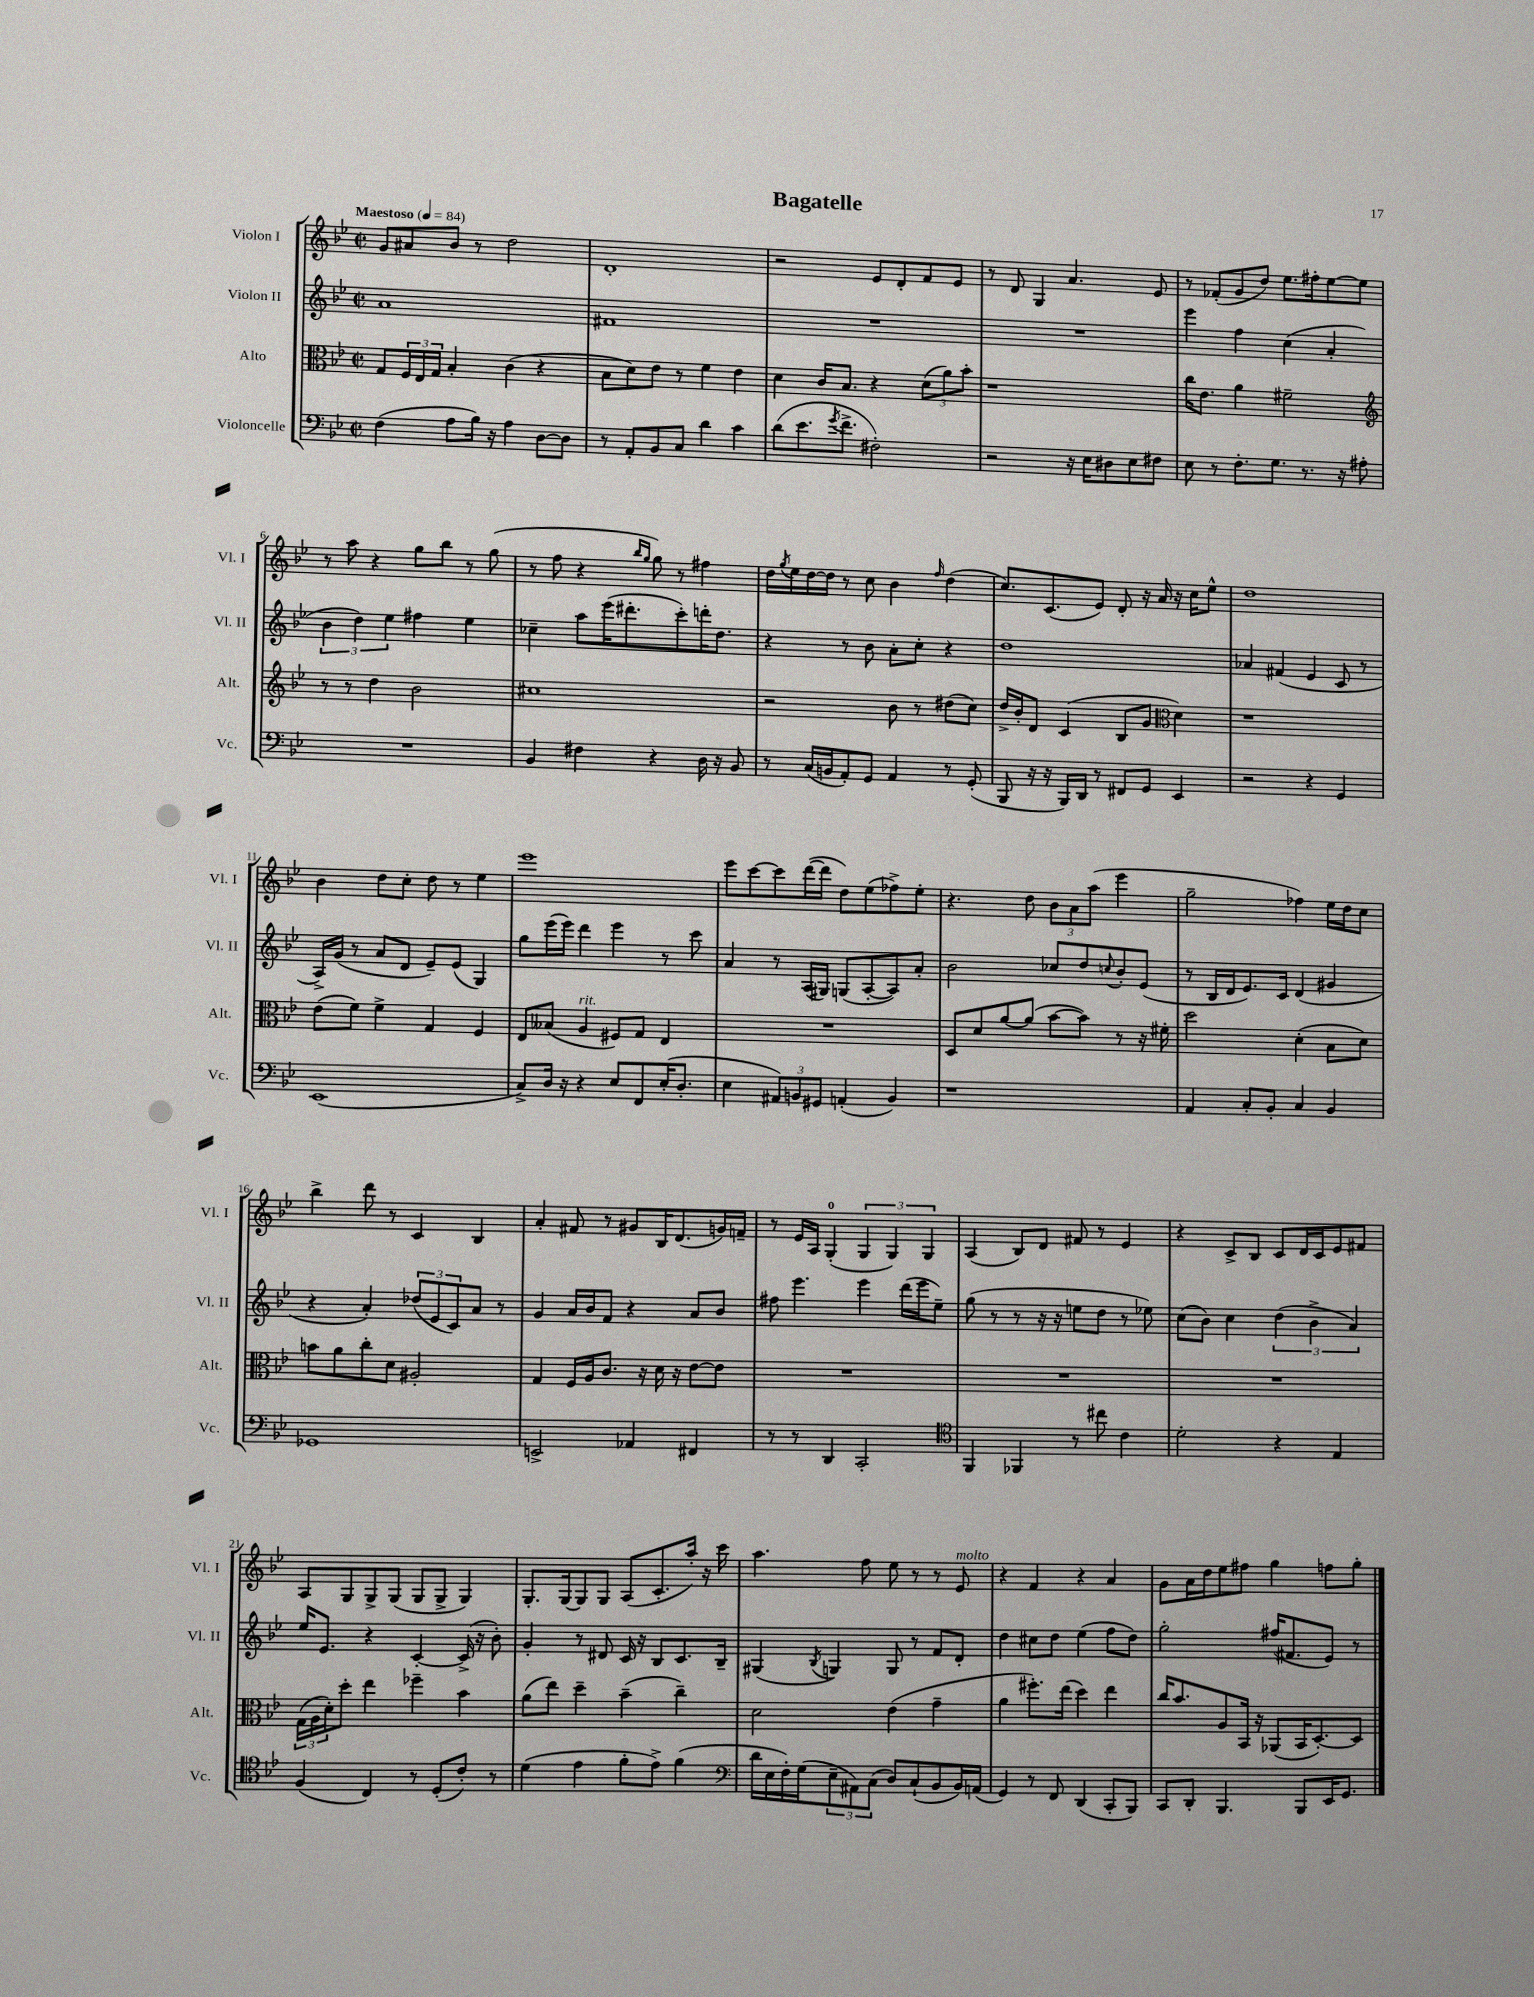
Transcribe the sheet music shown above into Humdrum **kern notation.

**kern	**kern	**kern	**kern
*staff4	*staff3	*staff2	*staff1
*clefF4	*clefC3	*clefG2	*clefG2
*k[b-e-]	*k[b-e-]	*k[b-e-]	*k[b-e-]
*M2/2	*M2/2	*M2/2	*M2/2
*met(c|)	*met(c|)	*met(c|)	*met(c|)
*MM84	*MM84	*MM84	*MM84
(4F	8G	1a	8g
.	24F	.	8a#
.	24E-	.	.
.	24G	.	.
8A	4B-'	.	8b-
16B-)	.	.	8r
16r	.	.	.
4A	(4c	.	2dd
[8D	4r	.	.
8D]	.	.	.
=	=	=	=
8r	8B-	1f#	1d'
8AA'	8d)	.	.
8BB-	8e-	.	.
8C	8r	.	.
4d	4f	.	.
4c	4e-	.	.
=	=	=	=
(8d	4d	1r	2r
8.e-	.	.	.
.	16c	.	.
8qg	.	.	.
8.f^	8.B-	.	.
2F#')	4r	.	8e-
.	.	.	8d'
.	(12d	.	8f
.	12a)	.	.
.	.	.	8e-
.	12b-'	.	.
=	=	=	=
2r	1r	1r	8r
.	.	.	8d
.	.	.	4G
16r	.	.	4.a
16E-	.	.	.
8D#	.	.	.
8E-	.	.	.
8F#	.	.	8e-
=	=	=	=
8E-	16cc	4eee-	8r
.	8.e-	.	.
8r	.	.	(8f-'
8.F'	4a	4ff	8g
.	.	.	8dd)
8.G	.	.	.
.	2f#~	(4cc	8.ee-
8.r	.	.	.
.	.	.	16ff#'
.	.	4a'	[8ee-
16r	.	.	.
8A#'	.	.	8ee-]
=	=	=	=
*	*clefG2	*	*
1r	8r	6b-	8r
.	8r	.	8aa
.	.	6dd)	.
.	4dd	.	4r
.	.	6ee-	.
.	2b-	4ff#	8gg
.	.	.	8bb-
.	.	4ee-	8r
.	.	.	(8gg
=	=	=	=
4BB-	1cc#	4cc-~	8r
.	.	.	8ff
4F#	.	8aa	4r
.	.	(16eee-	.
.	.	8.ddd#'	.
.	.	.	16qqbb-
.	.	.	16qqgg
4r	.	.	8gg)
.	.	8ccc')	8r
16D	.	16ddd'	4ff#
16r	.	8.dd	.
8BB-	.	.	.
=	=	=	=
8r	2r	4r	16dd
.	.	.	8qgg
.	.	.	16ee-
(16C	.	.	[16dd
16BB	.	.	16dd]
8AA')	.	8r	8r
8GG	.	8b-	8cc
4AA	8b-	8a'	4b-
.	8r	8cc'	.
.	.	.	16qqff
8r	(8dd#	4r	(4dd
(8GG'	8cc)	.	.
=	=	=	=
8BBB-	16dd^	1dd	8.cc)
.	16b-'	.	.
16r	8d	.	.
16r	.	.	(8.c
16BBB-)	(4c	.	.
16DD	.	.	.
8r	.	.	8e-)
8FF#	8B-	.	8d'
8GG	8g	.	16r
.	.	.	16a
*	*clefC3	*	*
4EE-	4d)	.	16r
.	.	.	16cc
.	.	.	8ee-^^
=	=	=	=
2r	1r	4a-	1dd
.	.	(4f#	.
4r	.	4e-	.
4GG	.	8c	.
.	.	8r	.
=	=	=	=
(1EE-	(8e-	16A^)	4b-
.	.	(16g	.
.	8f)	8r	.
.	4f^	8a	8dd
.	.	8d	8cc'
.	4G	8e-~)	8dd
.	.	(8e-	8r
.	4F	4G)	4ee-
=	=	=	=
8C^)	8E-	8gg	1eee-
16D	(8B--	(16eee-	.
16r	.	16eee-)	.
4r	4A	4ddd	.
8E-	8F#)	4eee-	.
8FF	8G	.	.
(16E-'	4E-	8r	.
8.D'	.	.	.
.	.	8ccc	.
=	=	=	=
4E-	1r	4a	8eee-
.	.	.	[8ccc
12AA#)	.	8r	8ccc]
12BB	.	.	.
.	.	(16A	([16ddd
12GG#	.	.	.
.	.	16G#)	16ddd]
(4AA'	.	(8G	8dd)
.	.	[8A'	(8ee-
4BB)	.	8A])	8ff-^)
.	.	8a'	8ee-'
=	=	=	=
1r	8D	2b-	4.r
.	8d	.	.
.	[8a	.	.
.	(8a]	.	8dd
.	[8b-	8cc-	12b-
.	.	.	12a
.	8b-])	8dd	.
.	.	.	(12aa
.	.	8qqcc	.
.	8r	8b-'	4eee-
.	16r	(8e-	.
.	16f#'	.	.
=	=	=	=
4AA	2dd	8r	2gg~
.	.	16B-	.
.	.	16d	.
8C'	.	8.e-)	.
8BB-'	.	.	.
.	.	16c	.
4C	(4d'	(4d	4ff-)
4BB-	8B-	4g#	16ee-
.	.	.	16dd
.	8d)	.	8cc
=	=	=	=
1GG-	8b	4r	4bb-^
.	8a	.	.
.	8cc'	4a')	8ddd
.	8d	.	8r
.	2A#'	(12dd-	4c
.	.	12e-	.
.	.	12c)	.
.	.	8a	4B-
.	.	8r	.
=	=	=	=
2EE^	4G	4g	4a'
.	16F	16a	8f#
.	16A	16b-	.
.	8.c	8f	8r
4AA-	.	4r	8g#
.	16r	.	.
.	16d	.	16B-
.	16r	.	(8.d
4FF#	[8e-	8a	.
.	8e-]	8b-	16g)
.	.	.	16f~
=	=	=	=
8r	1r	8ff#	8r
8r	.	4.eee-	16e-
.	.	.	16A
4DD	.	.	(4G'
2CC'	.	4eee-	6G
.	.	.	6G)
.	.	(16ddd	.
.	.	16eee-	.
.	.	.	6G
.	.	8ee-~)	.
=	=	=	=
*clefC4	*	*	*
4FF	1r	(8gg	(4A
.	.	8r	.
4FF-	.	8r	8B-)
.	.	16r	8d
.	.	16r	.
8r	.	8ee	8f#
8cc#	.	8dd	8r
4c	.	8r	4e-
.	.	8ee-)	.
=	=	=	=
2d'	1r	(8cc	4r
.	.	8b-)	.
.	.	4cc	8c^
.	.	.	8B-
4r	.	(6dd	8c
.	.	.	16d
.	.	6b-^	.
.	.	.	16c
4E-	.	.	8e-
.	.	6a)	.
.	.	.	8f#
=	=	=	=
(4F	(24G	16ee-	8A
.	24A	.	.
.	.	8.e-	.
.	24d')	.	.
.	8dd'	.	8G
4C)	4ee-	4r	8G^
.	.	.	(8G
8r	4ff-~	[4c'	8G
(8D'	.	.	8G^
8c')	4b-	(16c^]	4G)
.	.	16r	.
8r	.	8b-')	.
=	=	=	=
(4d	(8a	4g'	8.G'
.	8ee-)	.	.
.	.	.	[16G
4e-	4dd~	8r	8G]
.	.	8d#	8G
8f'	(4b-~	16c	(8A
.	.	16r	.
8e-^)	.	8B-	8.c'
(4f	4cc~)	8.c	.
.	.	.	16aa')
.	.	.	16r
.	.	16B-~	16ccc
=	=	=	=
*clefF4	*	*	*
16d	2d	(4G#	4.aa
16E-	.	.	.
16F')	.	.	.
(16G	.	.	.
.	.	8qB-	.
12E-~	.	4G)	.
12AA#)	.	.	.
.	.	.	8ff
(12C	.	.	.
8D)	(4e-	8G	8ee-
(8C`	.	8r	8r
8BB-	4g~	8f	8r
16BB-)	.	8d'	8e-
(16AA	.	.	.
=	=	=	=
4GG)	4a	4dd	4r
8r	8.ff#')	8cc#	4f
8FF	.	8dd	.
.	(16ee-	.	.
(4DD	4dd)	(4ee-	4r
8CC'	4ee-	8ff	4a
8BBB-)	.	8dd)	.
=	=	=	=
8CC	16cc	2gg'	8g
.	8.b-	.	.
8DD'	.	.	16a
.	.	.	16dd
4.BBB-	8A	.	8ee-
.	16BB-	.	8ff#
.	16r	.	.
.	(8AA-	(16ff#	4gg
.	.	8.f#	.
8BBB-	16BB-	.	.
.	[8.D')	.	.
16EE-	.	8e-)	8ff
8.GG	.	.	.
.	8D]	8r	8gg'
==	==	==	==
*-	*-	*-	*-
